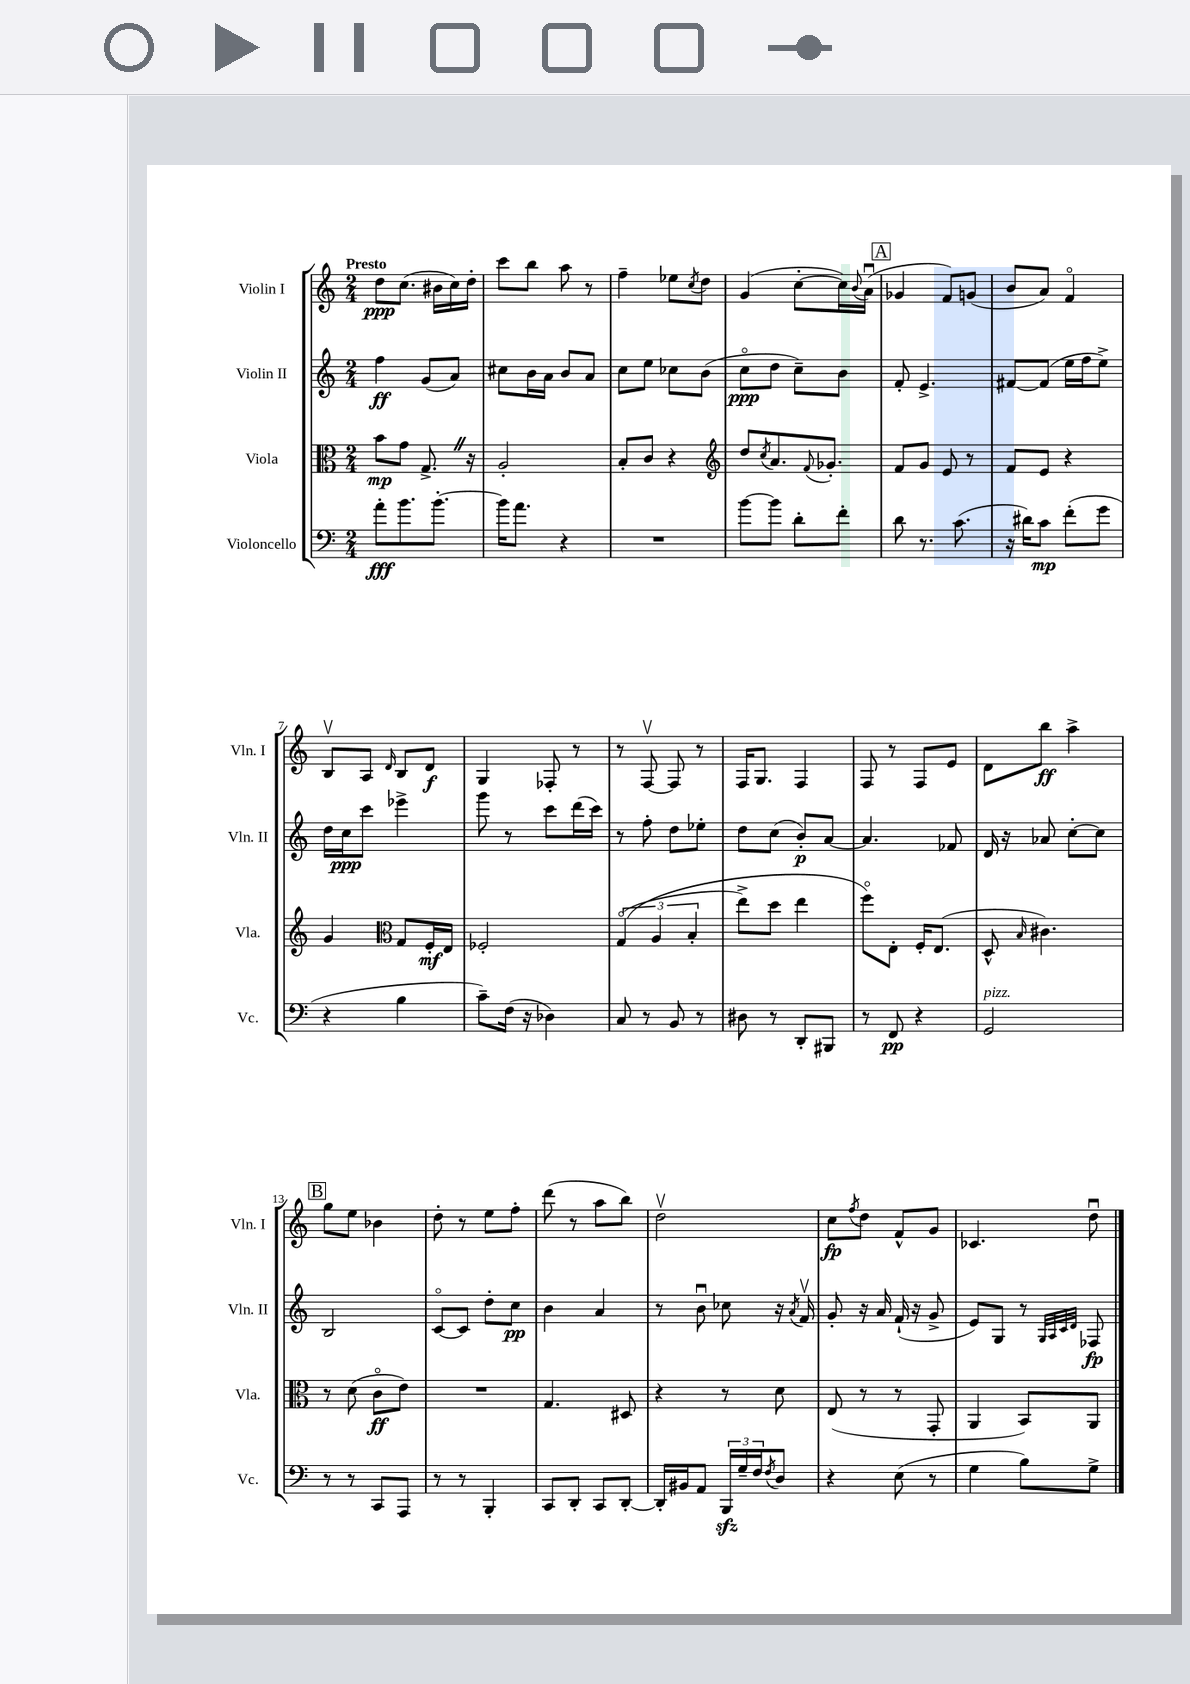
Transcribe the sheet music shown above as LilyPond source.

<<
\new StaffGroup <<
\new Staff = "s0" \with { instrumentName = "Violin I" shortInstrumentName = "Vln. I" } {
    \clef treble \key c \major \numericTimeSignature \time 2/4 \tempo "Presto"
    d''8\ppp c''8.( bis'16 c''16) d''16-. |
    c'''8 b''8 a''8 r8 |
    f''4-- ees''8 \acciaccatura { c''8 } d''8 |
    g'4( c''8~-. c''16) \appoggiatura { b'8 } a'16\downbow( |
    \mark \markup { \box "A" } ges'4 f'8) g'8( |
    b'8 a'8) f'4\flageolet |
    b8\upbow a8 \grace { d'16 } b8 d'8\f |
    g4 fes8-. r8 |
    r8 f8~\upbow f8 r8 |
    f16 g8. f4 |
    f8 r8 f8 e'8 |
    d'8 b''8\ff a''4-> |
    \mark \markup { \box "B" } g''8 e''8 bes'4 |
    d''8-. r8 e''8 f''8-. |
    d'''8( r8 a''8 b''8) |
    d''2\upbow |
    c''8\fp \acciaccatura { f''8 } d''8 f'8-^ g'8 |
    ces'4. d''8\downbow \bar "|." |
}
\new Staff = "s1" \with { instrumentName = "Violin II" shortInstrumentName = "Vln. II" } {
    \clef treble \key c \major \numericTimeSignature \time 2/4
    f''4\ff g'8( a'8) |
    cis''8 b'16 a'16 b'8 a'8 |
    c''8 e''8 ces''8 b'8( |
    c''8\flageolet\ppp d''8 c''8--) b'8 |
    \mark \markup { \box "A" } f'8-. e'4.-> |
    fis'8~ fis'8( e''16 f''16 e''8->) |
    d''16 c''16\ppp c'''8 ees'''4-> |
    g'''8 r8 c'''8 d'''16( c'''16) |
    r8 f''8-. d''8 ees''8-. |
    d''8 c''8( b'8-.\p) a'8~ |
    a'4. fes'8 |
    d'16 r16 aes'8 c''8~-. c''8 |
    \mark \markup { \box "B" } b2 |
    c'8~\flageolet c'8 d''8-. c''8\pp |
    b'4 a'4 |
    r8 b'8\downbow ces''8 r16 \acciaccatura { a'8 } f'16\upbow |
    g'8-. r16 a'16 f'16-!( r16 g'8-> |
    e'8) g8 r8 \grace { g32 a32 c'32 d'32 } fes8\fp \bar "|." |
}
\new Staff = "s2" \with { instrumentName = "Viola" shortInstrumentName = "Vla." } {
    \clef alto \key c \major \numericTimeSignature \time 2/4
    b'8\mp g'8 g8.-> \once \override BreathingSign.text = \markup { \musicglyph "scripts.caesura.straight" } \breathe r16 |
    a2-. |
    b8-. c'8 r4 |
    \clef treble d''8 \acciaccatura { c''8 } a'8. \appoggiatura { f'8 } ges'8.-. |
    \mark \markup { \box "A" } f'8 g'8 e'8 r8 |
    f'8 e'8 r4 |
    g'4 \clef alto g8 f16-.\mf e16 |
    fes2-. |
    \tuplet 3/2 { g4\flageolet(\( a4 b4-. } |
    e''8->) d''8 e''4 |
    f''8\flageolet\) e8-. f16-. e8.( |
    d8-^ \grace { b16 } cis'4.) |
    \mark \markup { \box "B" } r8 d'8( c'8\flageolet\ff e'8) |
    R2 |
    g4. dis8 |
    r4 r8 d'8 |
    e8( r8 r8 g,8-. |
    a,4 b,8) a,8 \bar "|." |
}
\new Staff = "s3" \with { instrumentName = "Violoncello" shortInstrumentName = "Vc." } {
    \clef bass \key c \major \numericTimeSignature \time 2/4
    a'8-.\fff b'8. b'8.~-. |
    b'16 a'8. r4 |
    R2 |
    b'8~ b'8 d'8-. f'8-. |
    \mark \markup { \box "A" } d'8 r8. c'8.( |
    r16 dis'16) c'8\mp f'8-.( g'8 |
    r4 b4 |
    c'8--) f16( r16 des4) |
    c8 r8 b,8 r8 |
    dis8 r8 d,8-. bis,,8 |
    r8 f,8\pp r4 |
    g,2^\markup { \italic "pizz." } |
    \mark \markup { \box "B" } r8 r8 c,8 a,,8 |
    r8 r8 b,,4-. |
    c,8 d,8-. c,8 d,8~-. |
    d,16-. bis,16 a,8 \tuplet 3/2 { b,,16\sfz g16-- f16 } \acciaccatura { f8 } d8 |
    r4 e8( r8 |
    g4 b8) g8-> \bar "|." |
}
>>
>>
